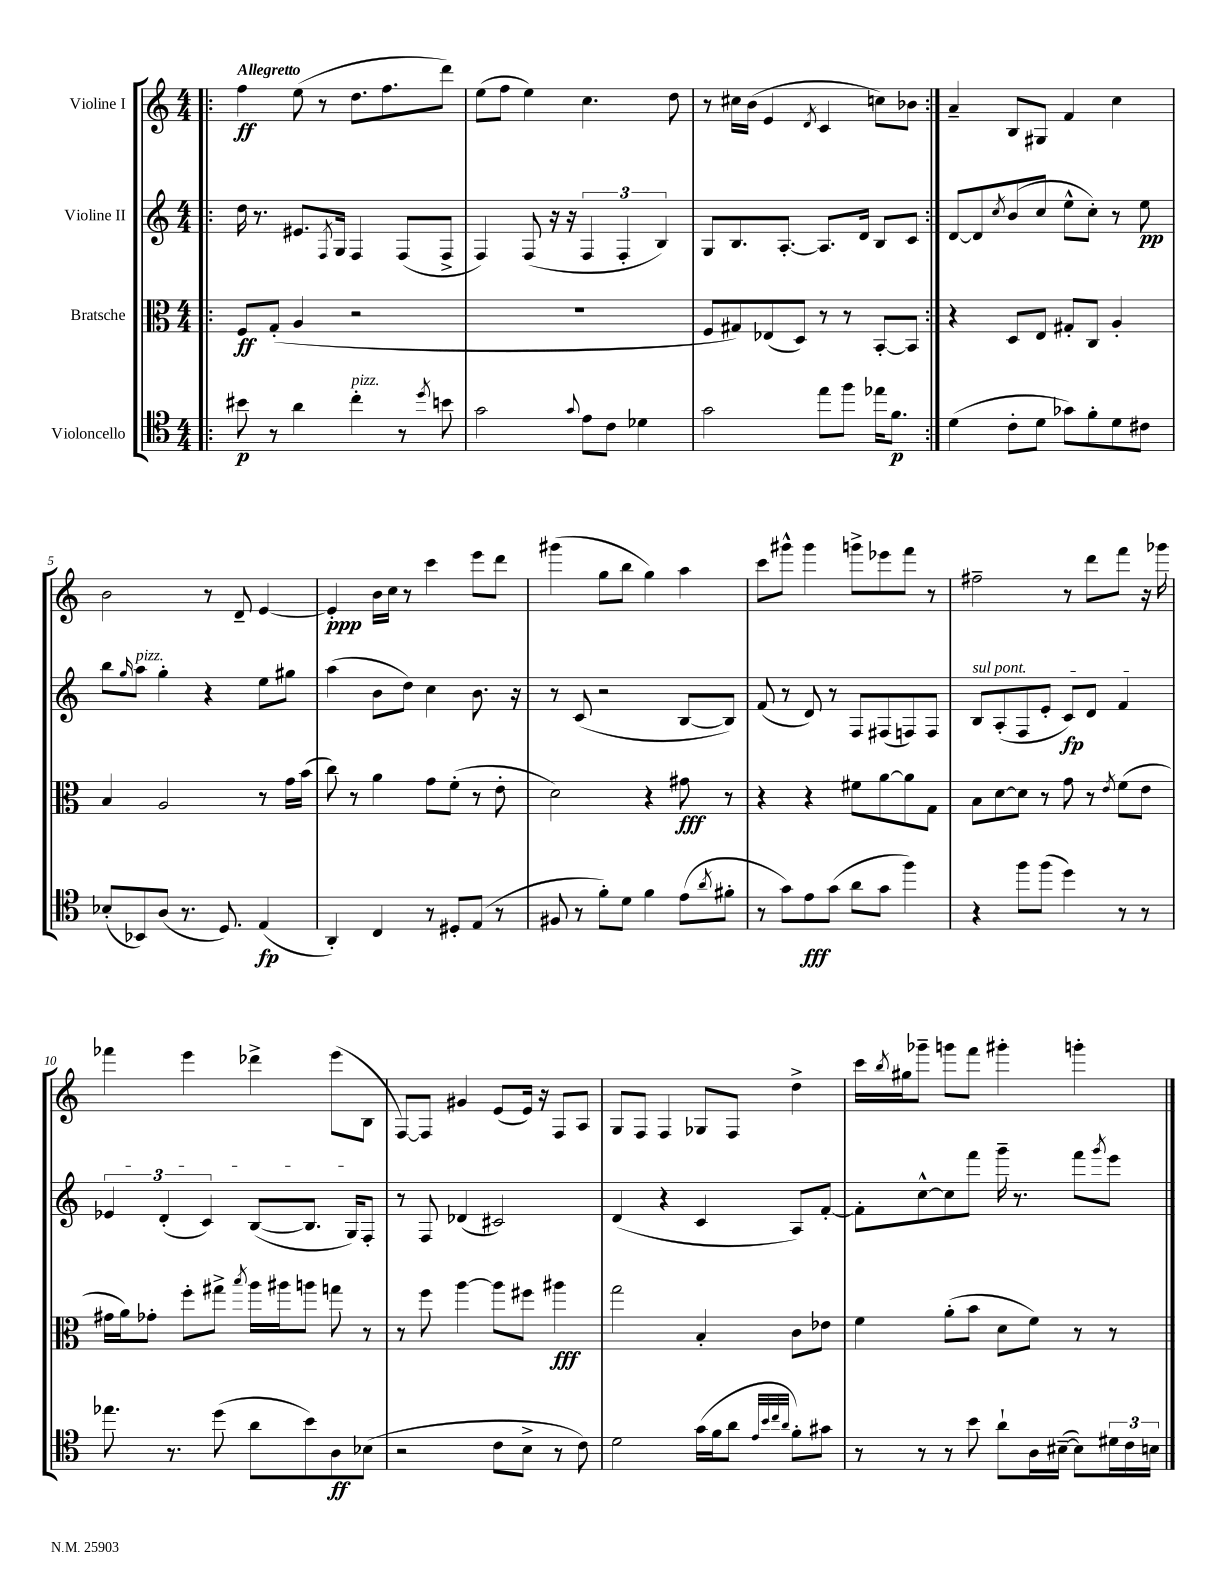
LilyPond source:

<<
\new StaffGroup <<
\new Staff = "s0" \with { instrumentName = "Violine I" } {
    \clef treble \key c \major \numericTimeSignature \time 4/4 \tempo "Allegretto"
    \repeat volta 2 { \bar ".|:" f''4\ff e''8( r8 d''8. f''8. d'''8) |
    e''8( f''8 e''4) c''4. d''8 |
    r8 cis''16 b'16( e'4 \acciaccatura { d'8 } c'4 c''8) bes'8 | }
    a'4-- b8 gis8 f'4 c''4 |
    b'2 r8 d'8-- e'4~ |
    e'4-.\ppp b'16 c''16 r8 c'''4 e'''8 d'''8 |
    gis'''4( g''8 b''8 g''4) a''4 |
    c'''8 gis'''8-^ gis'''4 g'''8-> ees'''8 f'''8 r8 |
    fis''2-- r8 d'''8 f'''8 r16 ges'''16 |
    fes'''4 e'''4 des'''4-> e'''8( b8 |
    f8~) f8 gis'4 e'8( e'16) r16 f8 a8 |
    g8 f8 f4 ges8 f8 d''4-> |
    c'''16 \acciaccatura { b''8 } gis''16 ges'''8-- g'''8 f'''8 gis'''4-. g'''4-. \bar "|." |
}
\new Staff = "s1" \with { instrumentName = "Violine II" } {
    \clef treble \key c \major \numericTimeSignature \time 4/4
    \repeat volta 2 { \bar ".|:" d''16 r8. eis'8. \acciaccatura { f8 } g16 f4 f8( f8-> |
    f4) f8( r16 r16 \tuplet 3/2 { f4 f4-. b4) } |
    g8 b8. a8.~-. a8. d'16 b8 c'8 | }
    d'8~ d'8 \acciaccatura { c''8 } b'8( c''8 e''8-^ c''8-.) r8 e''8\pp |
    b''8 \grace { g''16 } a''8^\markup { \italic "pizz." } g''4-. r4 e''8 gis''8 |
    a''4( b'8 d''8) c''4 b'8. r16 |
    r8 c'8( r2 b8~ b8) |
    f'8( r8 d'8) r8 f8 fis8( f8) f8 |
    \once \override TextSpanner.bound-details.left.text = \markup { \italic "sul pont." } b8\startTextSpan a8-.( f8 e'8-. c'8\fp) d'8 f'4 |
    \tuplet 3/2 { ees'4 d'4-.( c'4) } b8~( b8. g16) f8-.\stopTextSpan |
    r8 f8 des'4( cis'2) |
    d'4( r4 c'4 a8) f'8~-. |
    f'8-. c''8~-^ c''8 f'''8 g'''16-- r8. f'''8 \acciaccatura { g'''8 } e'''8 \bar "|." |
}
\new Staff = "s2" \with { instrumentName = "Bratsche" } {
    \clef alto \key c \major \numericTimeSignature \time 4/4
    \repeat volta 2 { \bar ".|:" f8\ff g8-.( a4 r2 |
    R1 |
    f8 gis8) ees8( d8) r8 r8 b,8~-. b,8 | }
    r4 d8 e8 gis8-. c8 a4-. |
    b4 a2 r8 g'16 b'16( |
    c''8) r8 a'4 g'8 f'8-.( r8 e'8-. |
    d'2) r4 gis'8\fff r8 |
    r4 r4 fis'8 a'8~ a'8 g8 |
    b8 d'8~ d'8 r8 g'8 r8 \acciaccatura { e'8 } f'8( e'8 |
    gis'16 a'16) ges'8-. f''8-. gis''8-> \acciaccatura { b''8 } a''16 ais''16 a''8 g''8 r8 |
    r8 f''8 a''4~ a''8 fis''8 ais''4\fff |
    g''2 b4-. c'8 ees'8 |
    f'4 a'8-.( b'8 d'8 f'8) r8 r8 \bar "|." |
}
\new Staff = "s3" \with { instrumentName = "Violoncello" } {
    \clef tenor \key c \major \numericTimeSignature \time 4/4
    \repeat volta 2 { \bar ".|:" bis'8\p r8 a'4 c''4-.^\markup { \italic "pizz." } r8 \acciaccatura { d''8 } b'8 |
    g'2 \appoggiatura { g'8 } e'8 c'8 des'4 |
    g'2 e''8 f''8 ees''16 f'8.\p | }
    d'4( c'8-. d'8 ges'8) f'8-. d'8 cis'8 |
    bes8-.( bes,8) a8( r8. d8.) e4\fp( |
    a,4-.) c4 r8 dis8-. e8( r8 |
    fis8 r8 f'8-.) d'8 f'4 e'8( \acciaccatura { a'8 } fis'8-. |
    r8 g'8) e'8\fff g'8( a'8 g'8 f''4) |
    r4 f''8 f''8( d''4) r8 r8 |
    ees''8. r8. d''8( a'8 b'8) a8\ff bes8( |
    r2 c'8 b8-> r8 c'8) |
    d'2 g'16( f'16 a'8 \grace { e'32 b'32 c''32 a'32 } f'8-.) gis'8 |
    r8 r8 r8 b'8 a'8-! a16 bis16~--( bis8) \tuplet 3/2 { dis'16 c'16 b16 } \bar "|." |
}
>>
>>
